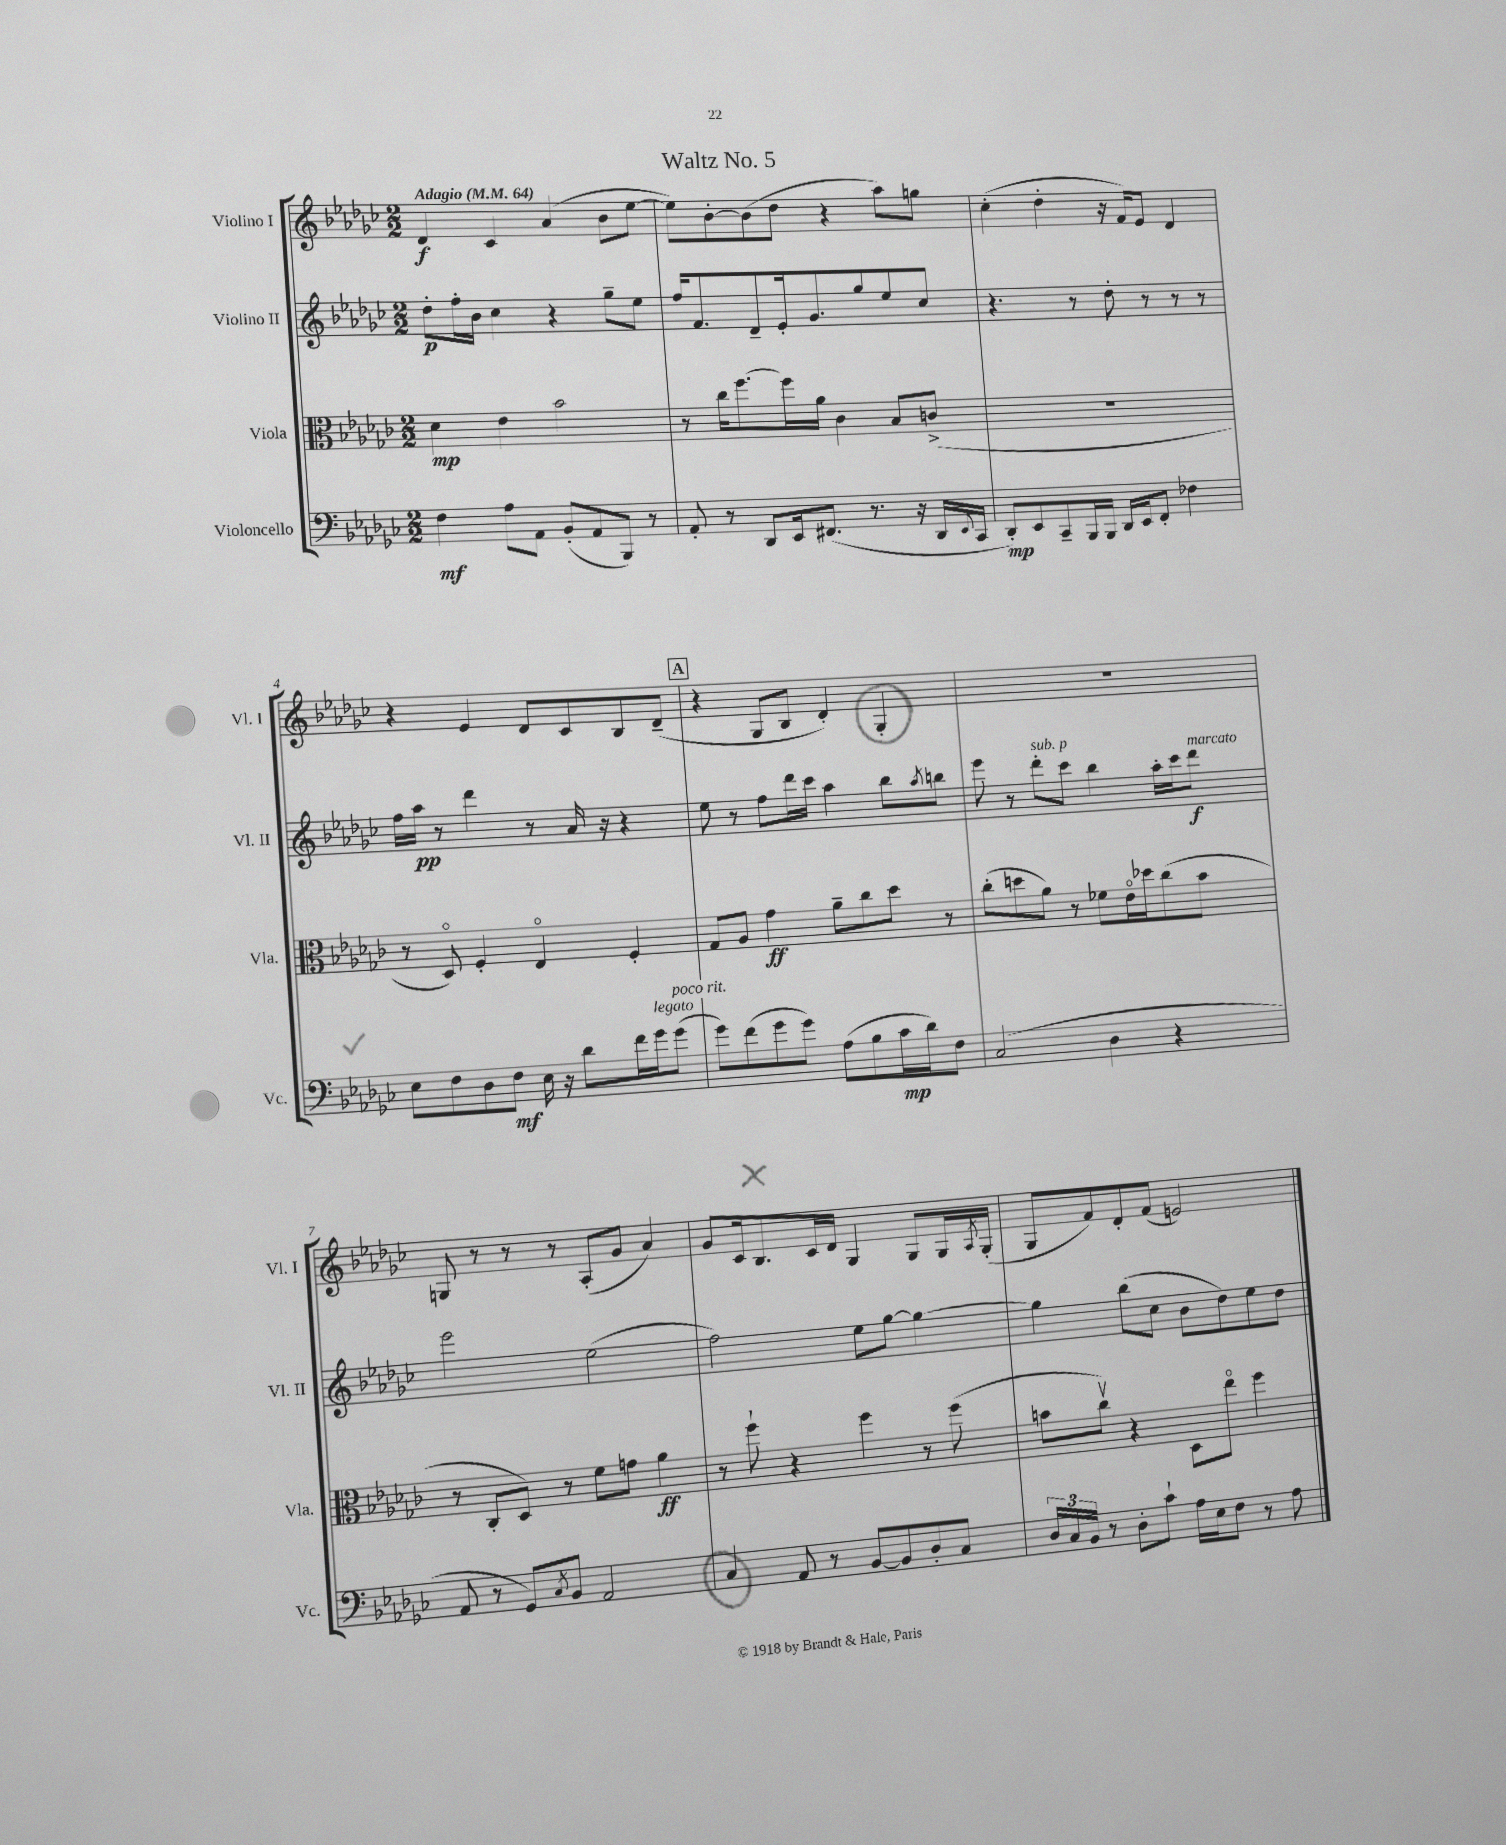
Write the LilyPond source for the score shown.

\header { title = "Waltz No. 5" }
<<
\new StaffGroup <<
\new Staff = "s0" \with { instrumentName = "Violino I" shortInstrumentName = "Vl. I" } {
    \clef treble \key ges \major \numericTimeSignature \time 2/2 \tempo "Adagio" 4 = 64
    des'4\f ces'4 aes'4( bes'8 ees''8~ |
    ees''8) bes'8~-. bes'8( des''8 r4 aes''8) g''8 |
    ces''4-.( des''4-. r16 f'16) ees'8 des'4 |
    r4 ees'4 des'8 ces'8 bes8 des'8--( |
    \mark \markup { \box "A" } r4 ges8 bes8 des'4-.) ges4-. |
    r1 |
    g8 r8 r8 r8 aes8-.( ges'8 aes'4) |
    ges'8 ces'16 bes8. ces'16 des'16 ges4 ges8 ges16 \acciaccatura { aes8 } ges16-.( |
    ges8 f'8) des'8-. f'8( e'2) \bar "|." |
}
\new Staff = "s1" \with { instrumentName = "Violino II" shortInstrumentName = "Vl. II" } {
    \clef treble \key ges \major \numericTimeSignature \time 2/2
    des''8-.\p f''16-. bes'16 ces''4 r4 ges''8-- ees''8 |
    f''16 f'8. des'8-- ees'16-. ges'8. ges''8 ees''8 ces''8 |
    r4. r8 des''8-. r8 r8 r8 |
    f''16 aes''16\pp r8 des'''4 r8 aes'16 r16 r4 |
    \mark \markup { \box "A" } ees''8 r8 f''8 des'''16 ces'''16 aes''4 bes''8 \acciaccatura { aes''8 } b''8 |
    ees'''8 r8 des'''8-.^\markup { \italic "sub. p" } ces'''8 bes''4 aes''16-. ces'''16 des'''8\f^\markup { \italic "marcato" } |
    ees'''2 ees''2( |
    f''2) ees''8 ges''8~ ges''4~ |
    ges''4 bes''8( ces''8 bes'8 des''8) ees''8 des''8 \bar "|." |
}
\new Staff = "s2" \with { instrumentName = "Viola" shortInstrumentName = "Vla." } {
    \clef alto \key ges \major \numericTimeSignature \time 2/2
    des'4\mp ees'4 bes'2 |
    r8 ces''16 f''8.~ f''16 aes'16 ces'4 bes8 c'8->( |
    R1 |
    r8 des8\flageolet) f4-. ees4\flageolet f4-. |
    \mark \markup { \box "A" } ges8 aes8 ges'4\ff aes'8-- ces''8 des''8 r8 |
    ces''8-.( d''8 aes'8) r8 fes'8 ees'16\flageolet des''16 ces''8( bes'8 |
    r8 ces8-. des8) r8 f'8 g'8 aes'4\ff |
    r8 f''8-! r4 f''4 r8 f''8( |
    b'8 ces''8\upbow) r4 des8 ees''8\flageolet f''4 \bar "|." |
}
\new Staff = "s3" \with { instrumentName = "Violoncello" shortInstrumentName = "Vc." } {
    \clef bass \key ges \major \numericTimeSignature \time 2/2
    f4\mf aes8 aes,8 bes,8-.( aes,8 bes,,8) r8 |
    aes,8-. r8 des,8 ees,16 fis,8.( r8. r16 des,16 \appoggiatura { ees,8 } ces,16 |
    des,8-.\mp) ees,8 ces,8-- bes,,16 bes,,16 des,16 ees,16 f,8-. fes4 |
    ees8 f8 des8 f8\mf ees16 r16 des'8 f'16 ges'16^\markup { \italic "legato" } ges'8^\markup { \italic "poco rit." }( |
    \mark \markup { \box "A" } ges'8) f'8( ges'8 ges'8) aes8( bes8 ces'16\mp des'16) f8 |
    ces2( des4 r4 |
    aes,8 r8 ges,8) \acciaccatura { ces8 } bes,8 aes,2 |
    ces4 aes,8 r8 bes,8~ bes,8 des8-. ces8 |
    \tuplet 3/2 { des16 ces16 bes,16 } r8 des8-. ces'8-! aes16 ees16 f8 r8 aes8 \bar "|." |
}
>>
>>
